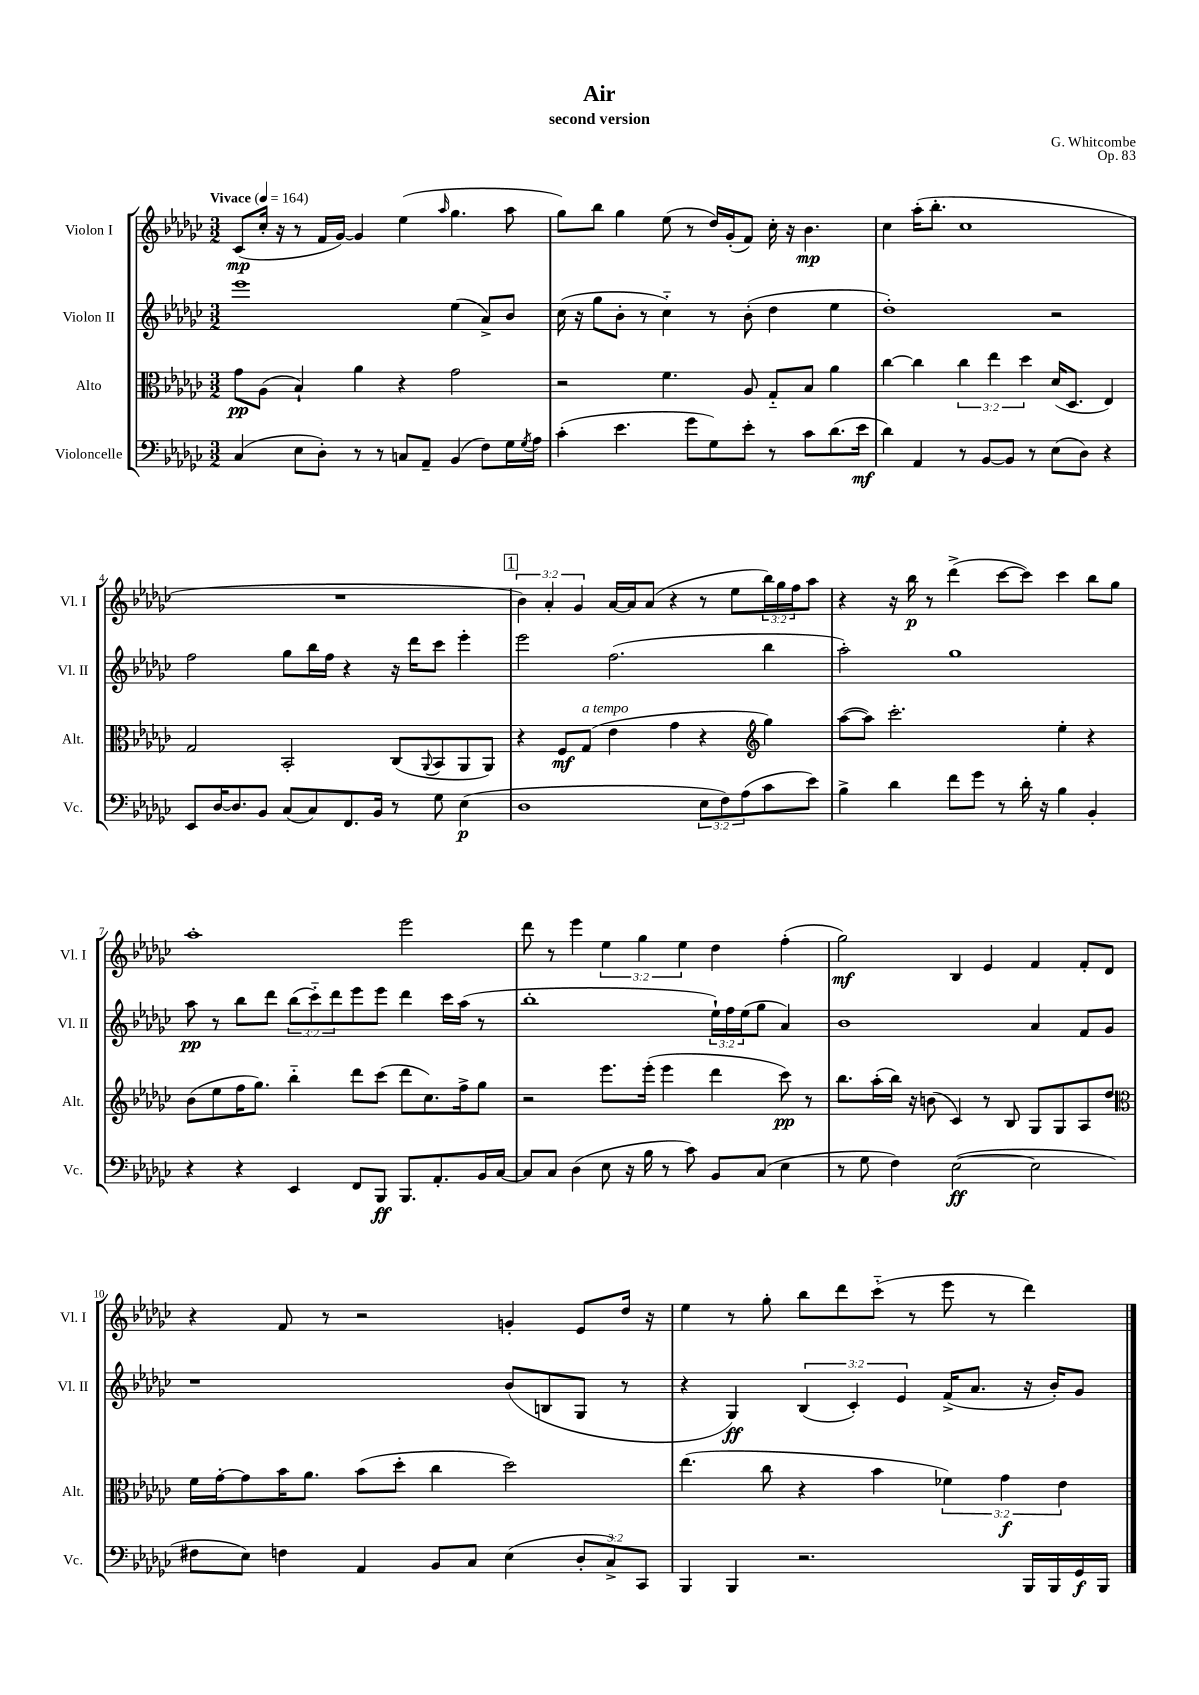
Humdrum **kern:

**kern	**kern	**kern	**kern
*staff4	*staff3	*staff2	*staff1
*clefF4	*clefC3	*clefG2	*clefG2
*k[b-e-a-d-g-c-]	*k[b-e-a-d-g-c-]	*k[b-e-a-d-g-c-]	*k[b-e-a-d-g-c-]
*M3/2	*M3/2	*M3/2	*M3/2
*MM164	*MM164	*MM164	*MM164
(4C-/	8g-\L	1eee-	(8c-/L
.	(8A-\J	.	16cc-'/Jk
.	.	.	16r
8E-\L	4B-`/)	.	8r
8D-'\J)	.	.	16f/LL
.	.	.	[16g-/JJ)
8r	4a-\	.	4g-/]
8r	.	.	.
8C/L	4r	.	(4ee-\
8AA-~/J	.	.	.
.	.	.	16qqaa-/
(4BB-/	2g-\	(4ee-\	4.gg-\
8F\L)	.	8a-^/L)	.
16G-\L	.	8b-/J	8aa-\
8qG-/	.	.	.
16A-\JJ	.	.	.
=	=	=	=
(4c-'\	2r	(16cc-\	8gg-\L)
.	.	16r	.
.	.	8gg-\L	8bb-\J
4.e-\	.	8b-'\J	4gg-\
.	.	8r	.
.	4.f\	4cc-'~\)	(8ee-\
8g-\L	.	.	8r
8G-\)	.	8r	16dd-/LL)
.	.	.	(16g-'/J
8e-'\J	8A-/	(8b-'\	8f/J)
8r	8G-'~/L	4dd-\	16cc-'\
.	.	.	16r
8c-\L	8B-/J	.	4.b-\
(8.d-\	4a-\	4ee-\	.
16e-\Jk	.	.	.
=	=	=	=
4d-\)	[4cc-\	1dd-')	4cc-\
4AA-/	4cc-\]	.	(16aa-'\LK
.	.	.	8.bb-'\J
8r	6cc-\	.	1cc-
[8BB-/L	.	.	.
.	6ee-\	.	.
8BB-/]J	.	.	.
.	6dd-\	.	.
8r	.	.	.
(8E-\L	(16d-/LK	2r	.
.	8.D-/J	.	.
8D-\J)	.	.	.
4r	4E-/)	.	.
=	=	=	=
8EE-/L	2G-/	2ff\	1.r
[16D-/K	.	.	.
8.D-/]	.	.	.
8BB-/J	.	.	.
(8C-/L	2BB-'/	8gg-\L	.
8C-/)	.	16bb-\L	.
.	.	16ff\JJ	.
8.FF/	.	4r	.
16BB-/Jk	.	.	.
8r	(8C-/L	16r	.
.	.	16ddd-\LK	.
.	8qqAA-/	.	.
8G-\	8BB-/	8ccc-\J	.
(4E-\	8AA-/	4eee-'\	.
.	8AA-/J)	.	.
=	=	=	=
1D-	4r	2eee-\	6b-\)
.	.	.	6a-'/
.	8F/L	.	.
.	.	.	6g-/
.	(8G-/J	.	.
.	4e-\	(2.ff\	[16a-/LL
.	.	.	16a-/]J
.	.	.	(8a-/J
.	4g-\	.	4r
12E-\L	4r	.	8r
12F\)	.	.	.
.	.	.	8ee-\L
(12A-\	.	.	.
*	*clefG2	*	*
8c-\	4gg-\)	4bb-\	24bb-\L)
.	.	.	24gg-\
.	.	.	24ff\J
8e-\J)	.	.	8aa-\J
=	=	=	=
4B-^\	([8aa-\L	2aa-'\)	4r
.	8aa-\]J)	.	.
4d-\	2.ccc-'\	.	16r
.	.	.	16bb-\
.	.	.	8r
8f\L	.	1gg-	(4ddd-^\
8g-\J	.	.	.
8r	.	.	[8ccc-\L
16d-'\	.	.	8ccc-\]J)
16r	.	.	.
4B-\	4ee-'\	.	4ccc-\
4BB-'/	4r	.	8bb-\L
.	.	.	8gg-\J
=	=	=	=
4r	(8b-\L	8aa-\	1aa-'
.	8ee-\	8r	.
4r	16ff\K	8bb-\L	.
.	8.gg-\J)	.	.
.	.	8ddd-\J	.
4EE-/	4bb-'~\	(12bb-\L	.
.	.	12ccc-'~\)	.
.	.	12ddd-\	.
8FF/L	8ddd-\L	8eee-\	.
8BBB-/J	(8ccc-\J	8eee-\J	.
8.BBB-/L	8ddd-\L	4ddd-\	2eee-\
.	8.cc-\)	.	.
8.AA-'/	.	.	.
.	.	16ccc-\LL	.
.	16ff^\k	(16aa-\JJ	.
16BB-/L	8gg-\J	8r	.
[16C-/JJ	.	.	.
=	=	=	=
8C-/]L	2r	1bb-'	8ddd-\
8C-/J	.	.	8r
(4D-\	.	.	4eee-\
8E-\	8.eee-\L	.	6ee-\
16r	.	.	.
.	.	.	6gg-\
16B-\	(16eee-'\Jk	.	.
8r	4eee-\	.	.
.	.	.	6ee-\
8c-\)	.	.	.
8BB-/L	4ddd-\	24ee-`\LL)	4dd-\
.	.	24ff\	.
.	.	(24ee-\J	.
(8C-/J	.	8gg-\J	.
4E-\	8ccc-\)	4a-/)	(4ff'\
.	8r	.	.
=	=	=	=
8r	8.bb-\L	1b-	2gg-\)
8G-\	.	.	.
.	(16aa-'\L	.	.
4F\)	16bb-\JJ)	.	.
.	16r	.	.
.	(8b\	.	.
([2E-\	4c-/)	.	4B-/
.	8r	.	4e-/
.	8B-/	.	.
2E-\]	8G-/L	4a-/	4f/
.	8G-/	.	.
.	8A-/	8f/L	8f'/L
.	8dd-/J	8g-/J	8d-/J
=	=	=	=
*	*clefC3	*	*
8F#\L	16f\LL	1r	4r
.	[16g-'\J	.	.
8E-\J)	8g-\]	.	.
4F\	16b-\K	.	8f/
.	8.a-\J	.	.
.	.	.	8r
4AA-/	(8b-\L	.	2r
.	8dd-'\J	.	.
8BB-/L	4cc-\	.	.
8C-/J	.	.	.
(4E-\	2dd-\)	(8b-/L	4g'/
.	.	8B/	.
12D-'/L	.	8G-/J	8e-/L
12C-^/)	.	.	.
.	.	8r	16dd-/Jk
12CC-/J	.	.	.
.	.	.	16r
=	=	=	=
4BBB-/	(4.ee-\	4r	4ee-\
4BBB-/	.	4G-/)	8r
.	8cc-\	.	8gg-'\
2.r	4r	(6B-/	8bb-\L
.	.	.	8ddd-\
.	.	6c-'/)	.
.	4b-\	.	(8ccc-'~\J
.	.	6e-/	.
.	.	.	8r
.	6f-\)	(16f^/LK	8eee-\
.	.	8.a-/J	.
.	.	.	8r
.	6g-\	.	.
16BBB-/LL	.	16r	4ddd-\)
16BBB-/	.	16b-'/LK)	.
.	6e-\	.	.
16GG-/	.	8g-/J	.
16BBB-/JJ	.	.	.
==	==	==	==
*-	*-	*-	*-
